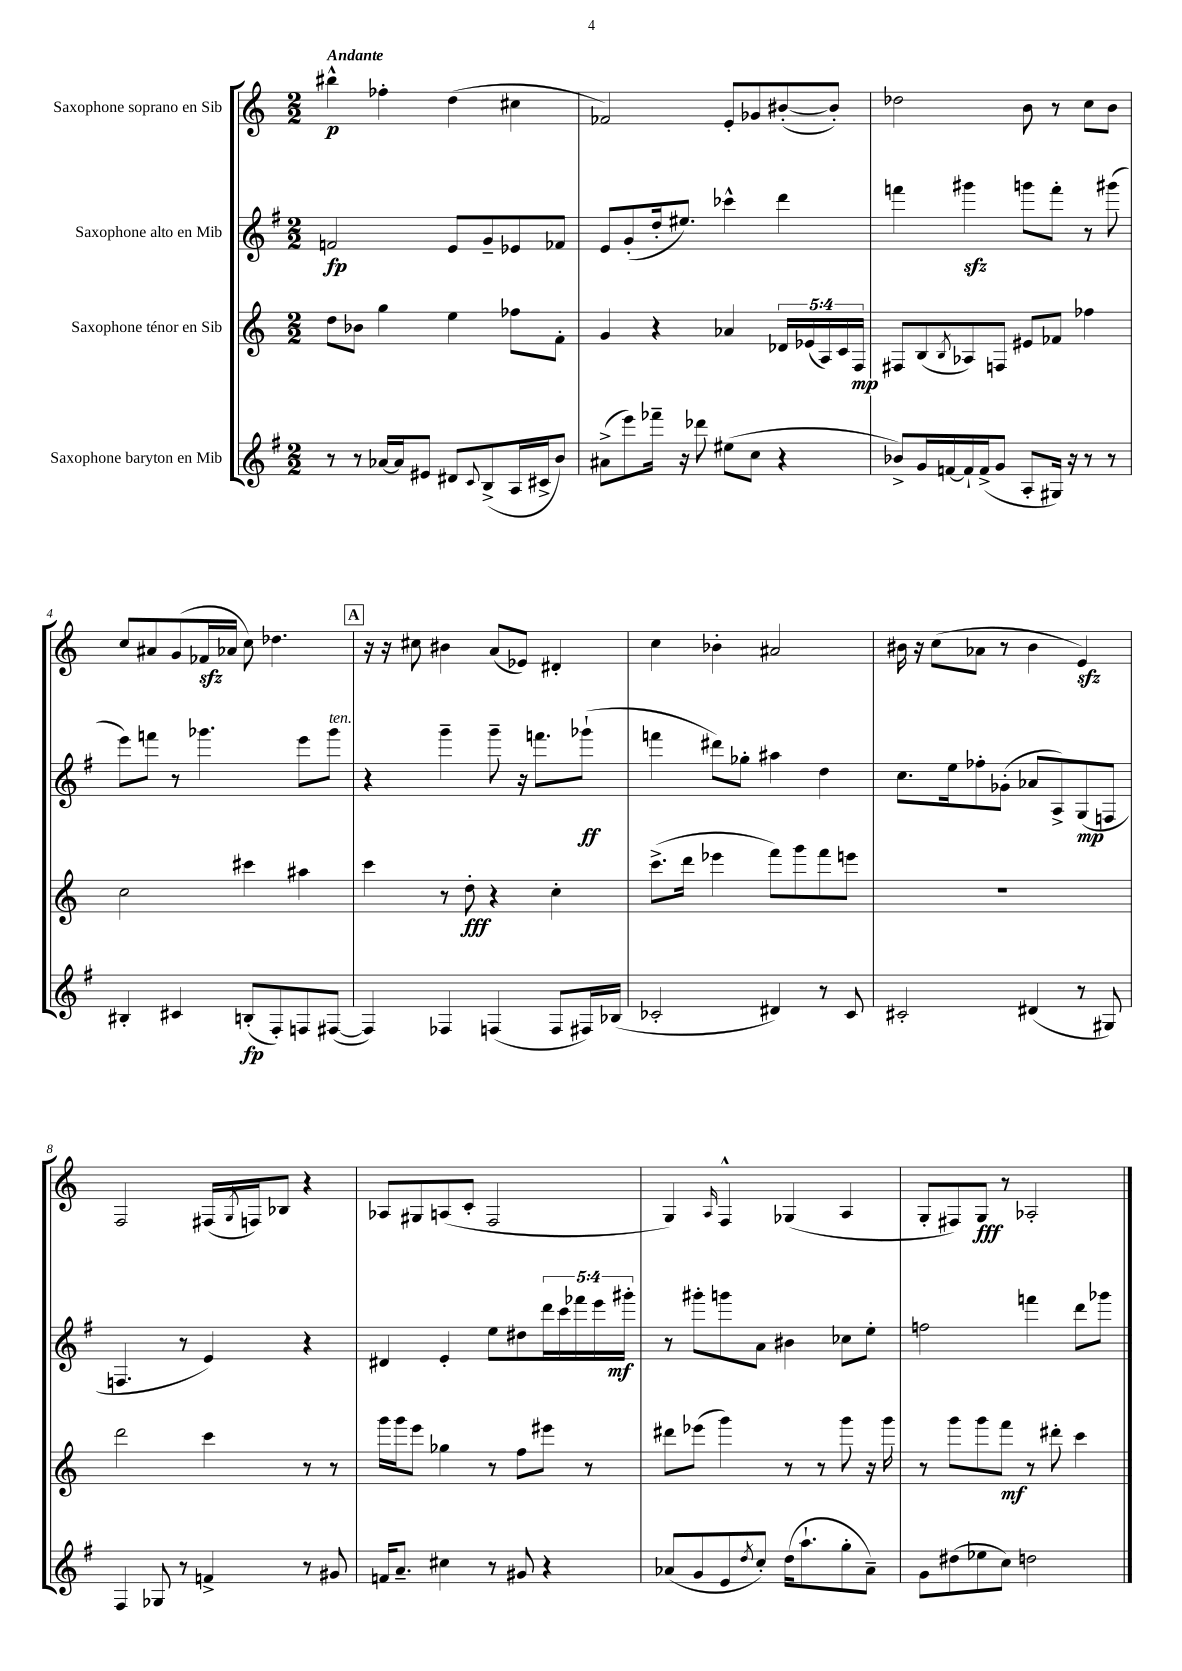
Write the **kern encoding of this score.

**kern	**dynam	**kern	**dynam	**kern	**dynam	**kern	**dynam
*part4	*part4	*part3	*part3	*part2	*part2	*part1	*part1
*staff4	*staff4	*staff3	*staff3	*staff2	*staff2	*staff1	*staff1
*I"Saxophone baryton en Mib	*	*I"Saxophone ténor en Sib	*	*I"Saxophone alto en Mib	*	*I"Saxophone soprano en Sib	*
*clefG2	*	*clefG2	*	*clefG2	*	*clefG2	*
*k[f#]	*	*k[]	*	*k[f#]	*	*k[]	*
*M2/2	*	*M2/2	*	*M2/2	*	*M2/2	*
=1	=1	=1	=1	=1	=1	=1	=1
!	!	!	!	!	!	!LO:TX:a:B:t=Andante	!
8r	.	8dd\L	.	2fn/	fp	4bb#X^^\	p
8r	.	8b-X\J	.	.	.	.	.
[16a-X/LL	.	4gg\	.	.	.	4ff-X'\	.
16a-/J]	.	.	.	.	.	.	.
8e#X/J	.	.	.	.	.	.	.
8d#X/L	.	4ee\	.	8e/L	.	(4dd\	.
8qqc/	.	.	.	.	.	.	.
(8B^/	.	.	.	8g~/	.	.	.
16A/L	.	8ff-X\L	.	8e-X/	.	4cc#X\	.
16c#X^/J	.	.	.	.	.	.	.
8b/J)	.	8f'\J	.	8f-X/J	.	.	.
=2	=2	=2	=2	=2	=2	=2	=2
(8a#X^\L	.	4g/	.	8e/L	.	2f-X/)	.
8eee\)	.	.	.	(8g'/	.	.	.
16fff-X~\Jk	.	4r	.	16dd'/k	.	.	.
16r	.	.	.	8.ee#X/J)	.	.	.
8ddd-X\	.	.	.	.	.	.	.
(8ee#X\L	.	4a-X/	.	4ccc-X^^\	.	8e'/L	.
8cc\J	.	.	.	.	.	8g-X/	.
4r	.	20d-X/LL	.	4ddd\	.	([8b#X'/	.
.	.	(20e-X/	.	.	.	.	.
.	.	20A/)	.	.	.	.	.
.	.	.	.	.	.	8b#'/J])	.
.	.	20c/	.	.	.	.	.
.	.	20F/JJ	mp	.	.	.	.
=3	=3	=3	=3	=3	=3	=3	=3
8b-X^/L)	.	8F#X/L	.	4fffn\	.	2dd-X\	.
16g/L	.	(8B/	.	.	.	.	.
[16fn/	.	.	.	.	.	.	.
.	.	8qB/	.	.	.	.	.
16f`/]	.	8A-X/)	.	4ggg#Xzz\	.	.	.
(16f^/J	.	.	.	.	.	.	.
8g/J	.	8Fn/J	.	.	.	.	.
8A'/L	.	8e#X/L	.	8gggn\L	.	8b\	.
16G#X/Jk)	.	8f-X/J	.	8fff'\J	.	8r	.
16r	.	.	.	.	.	.	.
8r	.	4ff-X\	.	8r	.	8cc\L	.
8r	.	.	.	(8ggg#X\	.	8b\J	.
!!LO:LB:g=z
=4	=4	=4	=4	=4	=4	=4	=4
4B#X'/	.	2cc\	.	8eee\L)	.	8cc/L	.
.	.	.	.	8fffn\J	.	8a#X/	.
4c#X/	.	.	.	8r	.	(8g/	.
.	.	.	.	4.ggg-X\	.	16f-Xzz/L	.
.	.	.	.	.	.	16a-X/JJ	.
(8Bn'/L	fp	4ccc#X\	.	.	.	8cc\)	.
8F#'/)	.	.	.	.	.	4.dd-X\	.
8Fn/	.	4aa#X\	.	8eee\L	.	.	.
!	!	!	!	!LO:TX:a:i:t=ten.	!	!	!
([8F#X/J	.	.	.	8ggg-\J	.	.	.
!!LO:REH:place=s1:t=A
=5	=5	=5	=5	=5	=5	=5	=5
4F#/])	.	4ccc\	.	4r	.	16r	.
.	.	.	.	.	.	16r	.
.	.	.	.	.	.	8cc#X\	.
4F-X/	.	8r	.	4ggg~\	.	4b#X\	.
.	.	8dd'\	fff	.	.	.	.
(4Fn/	.	4r	.	8ggg~\	.	(8a/L	.
.	.	.	.	16r	.	8e-X/J)	.
.	.	.	.	8.fffn\L	.	.	.
8F/L	.	4cc'\	.	.	.	4d#X'/	.
16F#X/L)	.	.	.	(8ggg-X`\J	ff	.	.
(16B-X/JJ	.	.	.	.	.	.	.
=6	=6	=6	=6	=6	=6	=6	=6
2c-X'/	.	(8.ccc^\L	.	4fffn\	.	4cc\	.
.	.	16ddd\Jk	.	.	.	.	.
.	.	4eee-X\	.	8ddd#X\L)	.	4b-X'\	.
.	.	.	.	8gg-X'\J	.	.	.
4d#X/)	.	8fff\L)	.	4aa#X\	.	2a#X/	.
.	.	8ggg\	.	.	.	.	.
8r	.	8fff\	.	4dd\	.	.	.
8c-/	.	8eeen\J	.	.	.	.	.
=7	=7	=7	=7	=7	=7	=7	=7
2c#X'/	.	1r	.	8.cc\L	.	16b#X\	.
.	.	.	.	.	.	16r	.
.	.	.	.	.	.	(8cc\L	.
.	.	.	.	16ee\k	.	.	.
.	.	.	.	8ff-X'\	.	8a-X\J	.
.	.	.	.	(8g-X'\J	.	8r	.
(4d#X/	.	.	.	8a-X/L	.	4b#\	.
.	.	.	.	8A^/)	.	.	.
8r	.	.	.	(8G/	mp	4ezz/)	.
8G#X/)	.	.	.	8Fn/J	.	.	.
!!LO:LB:g=z
=8	=8	=8	=8	=8	=8	=8	=8
4F#/	.	2ddd\	.	4.Fn/	.	2F/	.
8G-X/	.	.	.	.	.	.	.
8r	.	.	.	8r	.	.	.
4fn^/	.	4ccc\	.	4e/)	.	(16F#X/LL	.
.	.	.	.	.	.	8qG/	.
.	.	.	.	.	.	16Fn/J)	.
.	.	.	.	.	.	8B-X/J	.
8r	.	8r	.	4r	.	4r	.
8g#X/	.	8r	.	.	.	.	.
=9	=9	=9	=9	=9	=9	=9	=9
16fn/KL	.	16ggg\LL	.	4d#X/	.	8A-X/L	.
8.a~/J	.	16ggg\J	.	.	.	.	.
.	.	8eee\J	.	.	.	8G#X/	.
4cc#X\	.	4gg-X\	.	4e'/	.	(8An/	.
.	.	.	.	.	.	8c'/J	.
8r	.	8r	.	8ee\L	.	2F/	.
8g#X/	.	8ff\L	.	8dd#X\	.	.	.
4r	.	8eee#X\J	.	20ddd\L	.	.	.
.	.	.	.	20ccc\	.	.	.
.	.	.	.	20fff-X\	.	.	.
.	.	8r	.	.	.	.	.
.	.	.	.	20eee\	.	.	.
.	.	.	.	20ggg#X'\JJ	mf	.	.
=10	=10	=10	=10	=10	=10	=10	=10
(8a-X/L	.	8ddd#X\L	.	8r	.	4G/)	.
8g/	.	(8eee-X\J	.	8ggg#X'\L	.	.	.
.	.	.	.	.	.	16qqA/	.
8e/	.	4ggg\)	.	8gggn\	.	4F^^/	.
8qdd/	.	.	.	.	.	.	.
8cc'/J)	.	.	.	8a\J	.	.	.
(16dd\KL	.	8r	.	4b#X\	.	(4G-X/	.
8.aa`\	.	.	.	.	.	.	.
.	.	8r	.	.	.	.	.
8gg'\	.	8ggg\	.	8cc-X\L	.	4A/	.
8a-~\J)	.	16r	.	8ee'\J	.	.	.
.	.	16ggg\	.	.	.	.	.
=11	=11	=11	=11	=11	=11	=11	=11
8g\L	.	8r	.	2ffn\	.	8G'/L	.
(8dd#X\	.	8ggg\L	.	.	.	8F#X/)	.
8ee-X\	.	8ggg\	.	.	.	8G/J	fff
8cc\J)	.	8fff\J	mf	.	.	8r	.
2ddn\	.	8r	.	4fffn\	.	2A-X'/	.
.	.	8ddd#X'\	.	.	.	.	.
.	.	4ccc\	.	8ddd\L	.	.	.
.	.	.	.	8ggg-X\J	.	.	.
==	==	==	==	==	==	==	==
*-	*-	*-	*-	*-	*-	*-	*-
